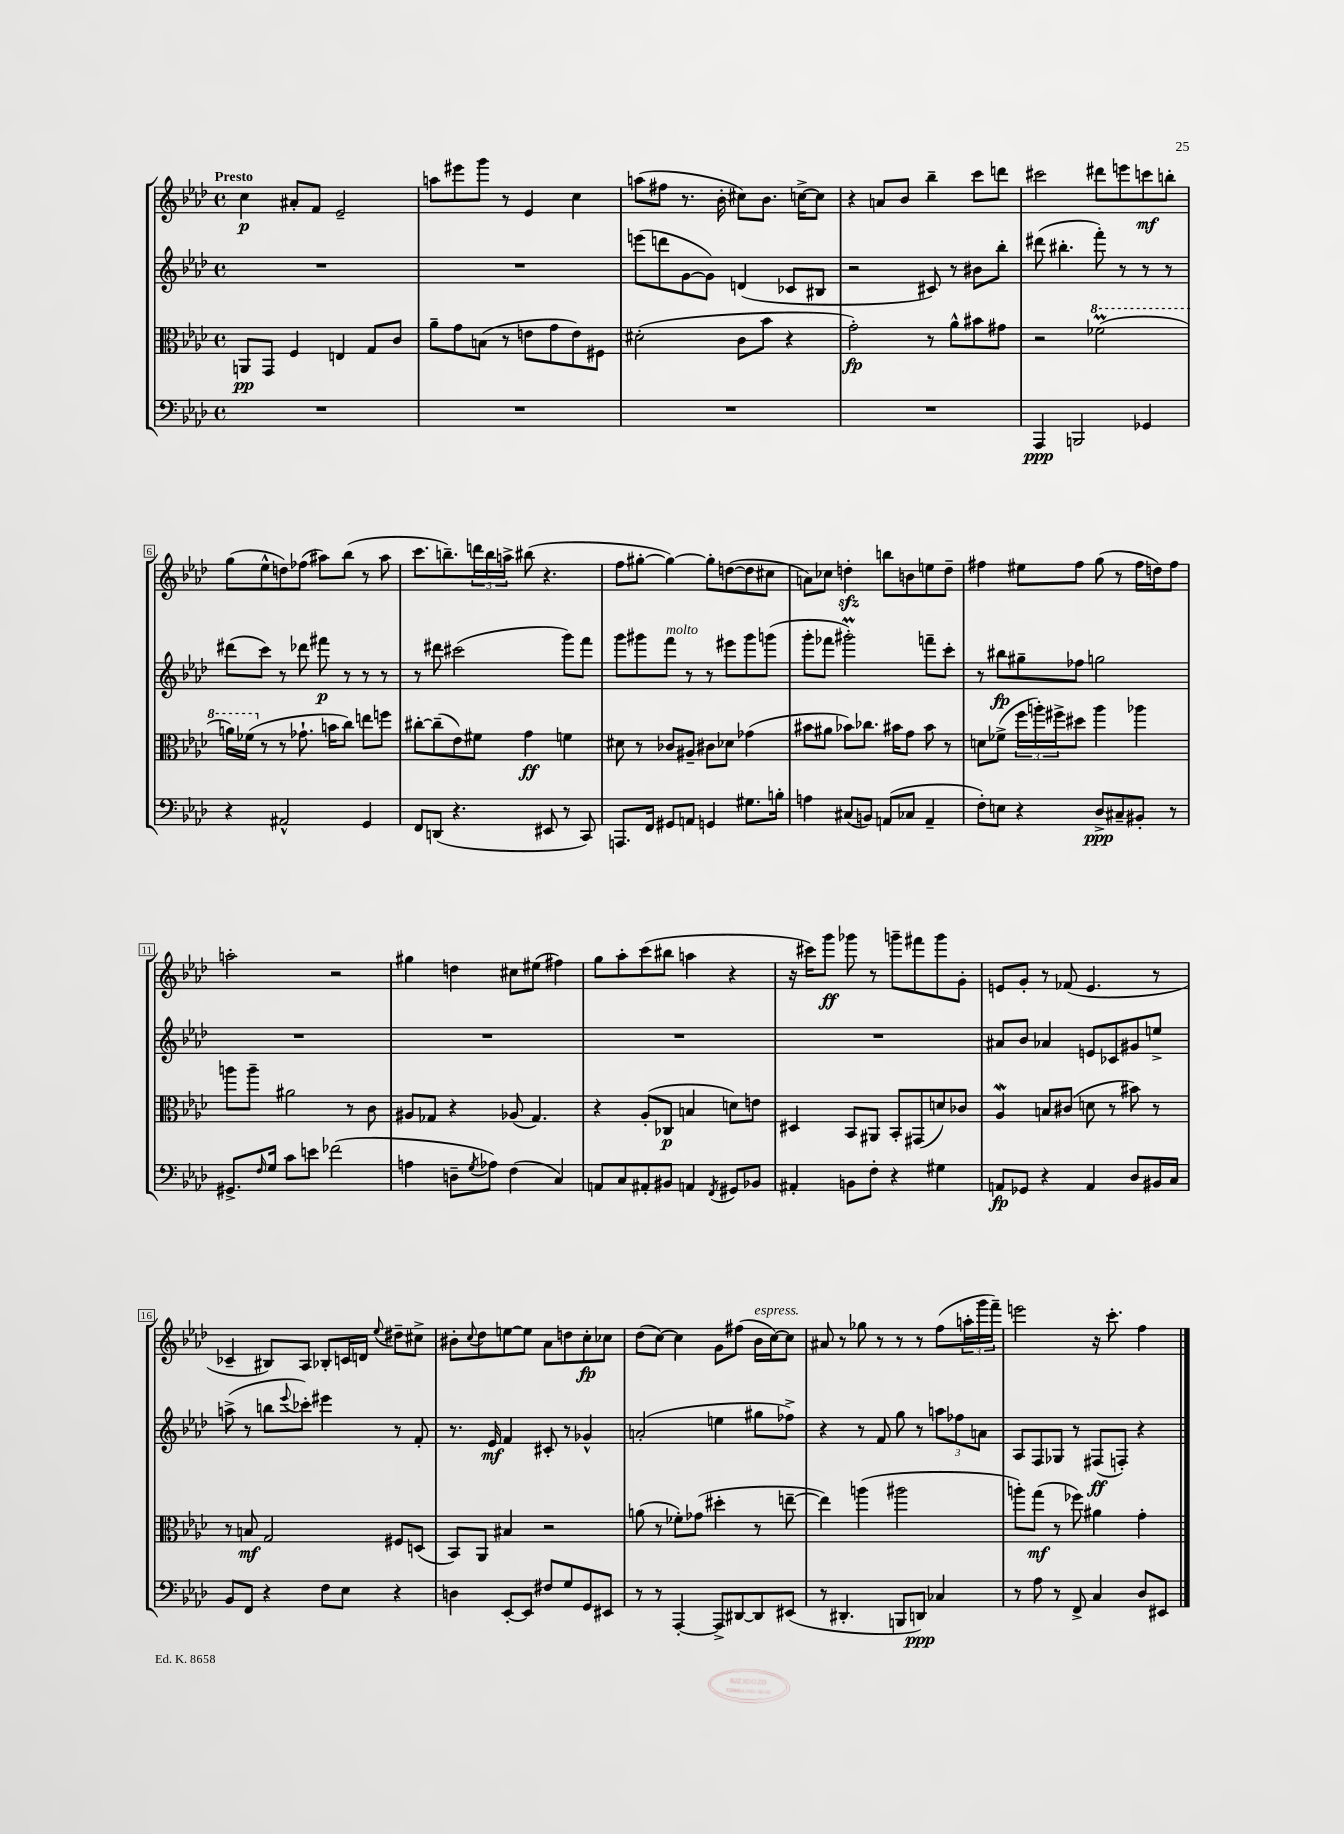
<<
\new StaffGroup <<
\new Staff = "s0" {
    \clef treble \key aes \major \defaultTimeSignature \time 4/4 \tempo "Presto"
    c''4\p ais'8-. f'8 ees'2-- |
    a''8 eis'''8 g'''8 r8 ees'4 c''4 |
    a''8( fis''8 r8. bes'16-. cis''8) bes'8. c''16~-> c''8 |
    r4 a'8 bes'8 bes''4-- c'''8 d'''8 |
    cis'''2 dis'''8 e'''8 c'''8\mf b''8-. |
    g''8( ees''8-^ d''8) fes''8( ais''8) bes''8( r8 ais''8 |
    c'''8. b''8.--) \tuplet 3/2 { d'''16 b''16 a''16-> } bis''8( r4. |
    f''8 gis''8~-. gis''4~) gis''8-. d''8~( d''8 cis''8 |
    a'8) ces''8 d''4-.\sfz b''8 b'8 e''8 d''8-- |
    fis''4 eis''8 fis''8 g''8( r8 fis''16 d''16) fis''8 |
    a''2-. r2 |
    gis''4 d''4 cis''8 eis''8( fis''4) |
    g''8 aes''8-. c'''8( bis''8 a''4 r4 |
    r16 cis'''16) g'''8\ff ges'''8 r8 g'''8-- fis'''8 g'''8 g'8-. |
    e'8 g'8-. r8 fes'8( e'4. r8 |
    ces'4-- bis8) aes8 bes8-. c'16 d'16 \appoggiatura { ees''8 } dis''8-- cis''8-> |
    bis'8-. \appoggiatura { c''8 } des''8 e''8~ e''8 aes'8 d''8 c''8-.\fp ces''8 |
    des''8( c''8~) c''4 g'8 fis''8( bes'16^\markup { \italic "espress." } c''16~) c''8 |
    ais'8 r8 ges''8 r8 r8 r8 f''8( \tuplet 3/2 { a''16-. g'''16 f'''16--) } |
    e'''2 r16 c'''8.-. f''4 \bar "|." |
}
\new Staff = "s1" {
    \clef treble \key aes \major \defaultTimeSignature \time 4/4
    R1 |
    R1 |
    e'''8( d'''8 g'8~ g'8) d'4( ces'8 bis8 |
    r2 cis'8) r8 bis'8 bes''8-. |
    dis'''8( bis''4.-. f'''8-.) r8 r8 r8 |
    dis'''8( c'''8) r8 des'''8 fis'''8\p r8 r8 r8 |
    r8 dis'''8 cis'''2( g'''8) f'''8 |
    g'''8 gis'''8 f'''8^\markup { \italic "molto" } r8 r8 eis'''8 gis'''8 g'''8( |
    g'''8-. fes'''8 gis'''2-.\prall) f'''8-- c'''8-. |
    r8 bis''8\fp gis''8-- fes''8 g''2 |
    R1 |
    R1 |
    R1 |
    R1 |
    ais'8 bes'8 aes'4 e'8 ces'8 gis'8 e''8-> |
    a''8->( r8 b''8 \appoggiatura { ees'''8 } ces'''8-.) eis'''4 r8 f'8-. |
    r8. ees'16\mf f'4 cis'8-. r8 ges'4-^ |
    a'2-.( e''4 gis''8 fes''8->) |
    r4 r8 f'8 g''8 r8 \tuplet 3/2 { a''8 fes''8 a'8 } |
    aes8 f8 ges8 r8 fis8\ff( f8-.) r4 \bar "|." |
}
\new Staff = "s2" {
    \clef alto \key aes \major \defaultTimeSignature \time 4/4
    a,8\pp g,8 f4 e4 g8 c'8 |
    aes'8-- g'8 b8( r8 e'8 g'8 e'8) fis8 |
    dis'2-.( c'8 bes'8 r4 |
    g'2-.\fp) r8 aes'8-^ bis'8 gis'8 |
    r2 \ottava #1 fes''2\prall( |
    a''16) fes''16( \ottava #0 r8 r8 ges'8.-! b'16 c''8) e''8 f''8 |
    cis''8~-. cis''8--( ees'8) fis'8 g'4\ff f'4 |
    dis'8 r8 ces'8 ais8-- cis'8 des'8 ges'4( |
    bis'8 ais'8 bes'8) ces''8. bis'16 g'8 bis'8 r8 |
    d'8 fes'8->( \tuplet 3/2 { f''16 a''16-.) fis''16-> } dis''8 a''4 aes''4 |
    a''8 a''8-- ais'2 r8 c'8 |
    ais8 ges8 r4 aes8( ges4.) |
    r4 aes8-.( ces8\p b4 d'8) e'8 |
    dis4 bes,8 ais,8 bes,8-. gis,8( d'8) ces'8 |
    aes4\mordent b8 cis'8( d'8 r8 bis'8) r8 |
    r8 b8\mf g2 fis8 d8( |
    bes,8) aes,8 bis4 r2 |
    a'8( r8 fes'8-.) ges'8( dis''4-. r8 e''8~-- |
    e''4) a''4( ais''2 |
    a''8-.) g''8\mf( r8 fes''8) ais'4 g'4-. \bar "|." |
}
\new Staff = "s3" {
    \clef bass \key aes \major \defaultTimeSignature \time 4/4
    R1 |
    R1 |
    R1 |
    R1 |
    aes,,4\ppp b,,2 ges,4 |
    r4 ais,2-^ g,4 |
    f,8 d,8( r4. eis,8 r8 c,8) |
    a,,8. f,16 gis,8 a,8 g,4 gis8. b16-. |
    a4 cis8( b,8) a,8( ces8 a,4-- |
    f8-.) e8 r4 des8->\ppp cis8-- bis,8-. r8 |
    gis,8.-> \grace { f16 } g16 c'8 e'8 fes'2( |
    a4 d8-- \acciaccatura { g8 } aes8) f4( c4) |
    a,8 c8 ais,8-. bis,8 a,4 \acciaccatura { f,8 } gis,8 bes,8 |
    ais,4-. b,8 f8-. r4 gis4 |
    a,8\fp ges,8 r4 a,4 des8 bis,16 c16 |
    bes,8 f,8 r4 f8 ees8 r4 |
    d4 ees,8~-. ees,8 fis8 g8 g,8 eis,8 |
    r8 r8 aes,,4~-. aes,,8-> dis,8~ dis,8 eis,8( |
    r8 dis,4.-. b,,8 d,8\ppp) ces4 |
    r8 aes8 r8 f,8-> c4 des8 eis,8 \bar "|." |
}
>>
>>
\layout { \context { \Score \override BarNumber.stencil = #(make-stencil-boxer 0.1 0.3 ly:text-interface::print) } }
